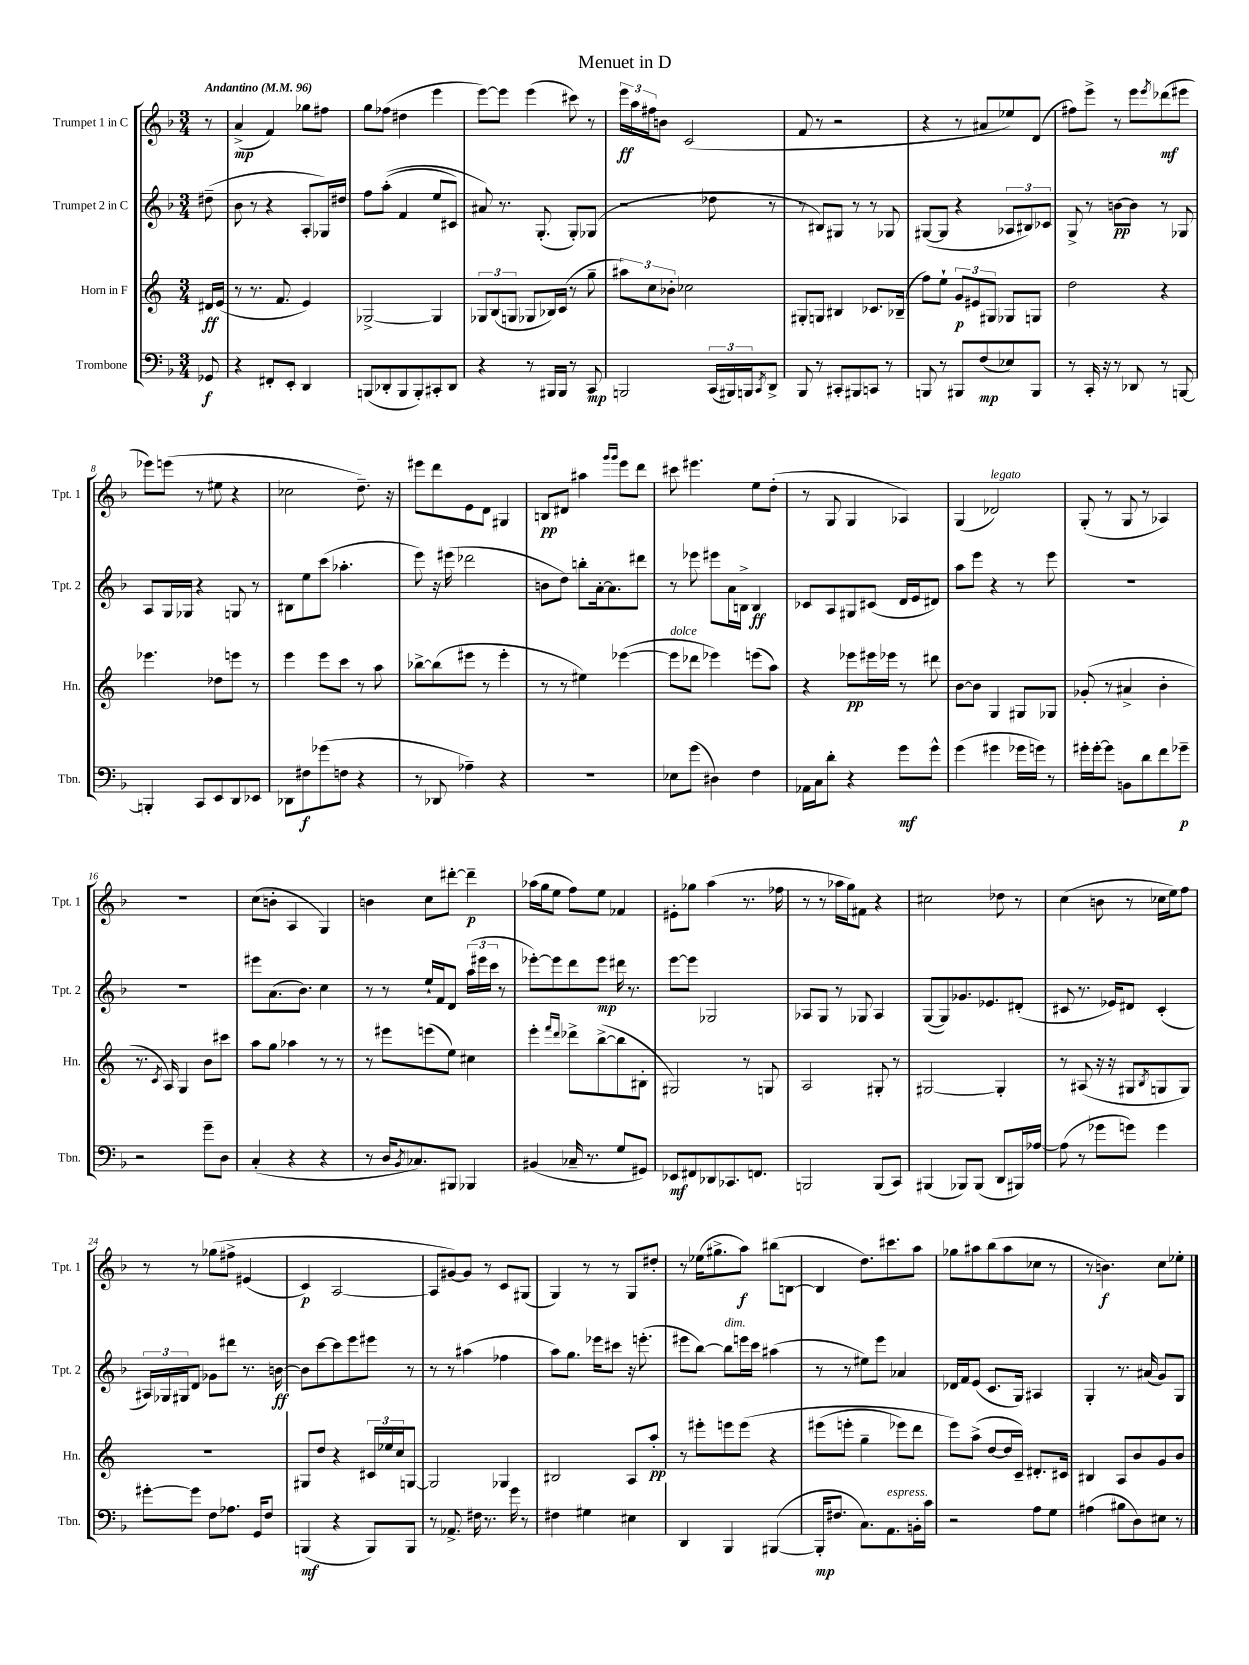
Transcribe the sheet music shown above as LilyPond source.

\header { title = "Menuet in D" }
<<
\new StaffGroup <<
\new Staff = "s0" \with { instrumentName = "Trumpet 1 in C" shortInstrumentName = "Tpt. 1" } {
    \clef treble \key f \major \numericTimeSignature \time 3/4 \partial 8 \tempo "Andantino" 4 = 96
    r8 |
    a'4->\mp( f'4) ges''8 fis''8 |
    g''8 fes''8( dis''4 e'''4 |
    e'''8~) e'''8 e'''4( cis'''8) r8 |
    \tuplet 3/2 { e'''16\ff a''16 fis''16 } b'8 c'2( |
    f'8 r8 r2 |
    r4 r8 ais'8 ees''8) d'8( |
    fis''8) e'''8-> r8 e'''8 \acciaccatura { e'''8 } des'''8\mf( eis'''8 |
    ees'''8) e'''8( r8 eis''8 r4 |
    ces''2 d''8.--) r16 |
    eis'''8 d'''8 e'8 d'8 gis4 |
    b8\pp dis'8 ais''4 \grace { g'''16 g'''16 } e'''8 d'''8 |
    cis'''8 eis'''4. e''8 d''8-.( |
    r8 g8 g4 aes4) |
    g4( des'2^\markup { \italic "legato" }) |
    g8-.( r8 g8 r8 aes4) |
    R2. |
    c''8( b'8-. a4 g4) |
    b'4 c''8 dis'''8~-. dis'''4--\p |
    aes''16( g''16 e''8 f''8) e''8 fes'4 |
    eis'8-. ges''8 a''4( r8. fes''16 |
    r8 r8 aes''16 g''16) fis'8 r4 |
    cis''2 des''8 r8 |
    c''4( b'8 r8 ces''16 e''16) f''8 |
    r8 r8 ges''8\( fis''8-> eis'4( |
    c'4\p) a2~ |
    a8 gis'8~\) gis'8 r8 c'8 gis8( |
    g4) r8 r8 g8 dis''8-. |
    r8 ees''16( gis''8.-> a''8\f) bis''8( b8~ |
    b4 d''8.) cis'''8. a''8 |
    ges''8 ais''8 bes''8( ais''8 ces''8 r8 |
    r8 b'4.\f) c''8 ees''8-. \bar "|." |
}
\new Staff = "s1" \with { instrumentName = "Trumpet 2 in C" shortInstrumentName = "Tpt. 2" } {
    \clef treble \key f \major \numericTimeSignature \time 3/4 \partial 8
    dis''8--( |
    bes'8 r8 r4 a8-. ges16) dis''16 |
    f''8 a''8-.(\( f'4 e''8 cis'8) |
    ais'8\) r8. g8.-.( g8-.) ges8( |
    r2 des''8 r8 |
    r8 bis8) gis8 r8 r8 ges8 |
    gis8~( gis8 r4 \tuplet 3/2 { aes8 bis8) ces'8 } |
    g8-> r8 b'8~\pp b'8 r8 ges8 |
    a8 g16 ges16 r4 g8 r8 |
    bis8 e''8 c'''8( aes''4.-. |
    e'''8) r16 eis'''16( des'''2 |
    b'8 d''8) b''8-. a'16~-. a'8. dis'''8 |
    r8 ees'''8 eis'''8 a'16 b16-> b4\ff |
    ces'8 a8 gis8 cis'8( d'16 e'16 dis'8) |
    a''8 e'''8 r4 r8 e'''8 |
    R2. |
    R2. |
    eis'''8 a'8.( bes'8.) c''4 |
    r8 r8 e''16-! f'16 d'8 \tuplet 3/2 { a''16( eis'''16 c'''16 } r8 |
    ees'''8~-.) ees'''8 d'''8 ees'''8\mp dis'''16 r8. |
    e'''8~ e'''8 ges2 |
    aes8 g8 r8 ges8 aes4 |
    g8~( g8) ges'8. ees'8. dis'8-.( |
    cis'8 r8. ees'16) dis'8 cis'4-.( |
    \tuplet 3/2 { ais16) ges16 gis16 } d'8 ges'8 dis'''8 r8. b'16~\ff |
    b'8 c'''8~ c'''8 e'''8 eis'''8 r8 |
    r8 r8 ais''4( fes''4 |
    a''8) g''8. ees'''16 cis'''8 r16 e'''8.-.( |
    eis'''8 bes''8~) bes''8^\markup { \italic "dim." } e'''16 c'''16 ais''4( |
    r8 r8 eis''8) e'''8 aes'4 |
    des'16 f'16 e'8( c'8. g16) ais4 |
    g4-. r8. ais'16( g'8) g8 \bar "|." |
}
\new Staff = "s2" \with { instrumentName = "Horn in F" shortInstrumentName = "Hn." } {
    \clef treble \key c \major \numericTimeSignature \time 3/4 \partial 8
    dis'16\ff e'16( |
    r8 r8. f'8. e'4) |
    ges2~-> ges4 |
    \tuplet 3/2 { ges8 b8( g8 } ges8 bes16) c'16( r8 g''8-- |
    \tuplet 3/2 { ais''8) c''8 bes'8-. } ces''2 |
    gis8-. g8 bis4 ces'8. bes16--( |
    f''8) e''8-! \tuplet 3/2 { g'8\p eis'8 gis8 } ges8 g8 |
    d''2 r4 |
    ees'''4. des''8 e'''8 r8 |
    e'''4 e'''8 c'''8 r8 a''8 |
    bes''8~-> bes''8( eis'''8 r8 eis'''4-. |
    r8 r8 eis''4) ees'''4~( |
    ees'''8^\markup { \italic "dolce" } des'''8 ees'''4) e'''8( a''8) |
    r4 ees'''8\pp eis'''16 ees'''16 r8 dis'''8 |
    b'8~ b'8 g4 gis8 ges8 |
    ges'8-.( r8 ais'4-> b'4-. |
    r8. \acciaccatura { c'8 } a16) g4 b'8 cis'''8 |
    a''8 g''8 aes''4 r8 r8 |
    r8 eis'''8 e'''8( e''8) cis''4 |
    e'''4-. \grace { f'''16 d'''16 } des'''8-> b''8~->( b''8 bis8-. |
    gis2) r8 g8 |
    a2 gis8-. r8 |
    gis2~ gis4-. |
    r8 ais8( r16 r16 gis8 \acciaccatura { b8 } g8 g8) |
    R2. |
    gis8 d''8 r4 \tuplet 3/2 { cis'16 ees''16 c''16 } g8~ |
    g2 ges4 |
    bis2 a8 a''8-.\pp |
    r8 eis'''8-. e'''8 e'''8\( r4 |
    eis'''8( e'''8-. g''4-- ees'''8) d'''8 |
    e'''8\) a''8->( d''8~ d''16 c'16--) dis'8.-. cis'16 |
    bis4 a8 b'8 g'8 b'8 \bar "|." |
}
\new Staff = "s3" \with { instrumentName = "Trombone" shortInstrumentName = "Tbn." } {
    \clef bass \key f \major \numericTimeSignature \time 3/4 \partial 8
    ges,8\f |
    r4 fis,8-. e,8-. d,4 |
    b,,8( des,8-. b,,8 b,,8-.) cis,8-. des,8 |
    r4 r8 bis,,16 bis,,16 r8 c,8\mp |
    b,,2 \tuplet 3/2 { c,16( bis,,16) b,,16 } \acciaccatura { c,8 } d,8-> |
    bes,,8 r8 cis,8-. bis,,8 c,8 r8 |
    b,,8 r8 bis,,8 f8\mp( ees8) bis,,8 |
    r8 c,16-. r16 r8 des,8 r8 b,,8~ |
    b,,4-. c,8 e,8 d,8 ees,8 |
    des,8 fis8\f ges'8( f8 r4 |
    r8 des,8 aes4--) r4 |
    R2. |
    ees8 g'8( dis4) f4 |
    aes,16 c16 d'8-. r4 g'8\mf g'8-^ |
    g'4( gis'4 ges'16 g'16) r8 |
    gis'16-. gis'16~-. gis'8 b,8 d'8 f'8 ges'8--\p |
    r2 g'8-- d8 |
    c4-.( r4 r4 |
    r8 d16 \acciaccatura { bes,8 } ces8.) bis,,8 bes,,4 |
    bis,4( ces16-- r8. g8 gis,8) |
    ees,8\mf fis,8 des,8 ces,8. f,8. |
    b,,2 b,,8( c,8) |
    bis,,4( bes,,8) bes,,8( d,8 bis,,16) aes16~ |
    aes8( r8 ges'8 g'8) g'4 |
    gis'8~-. gis'8 f8 aes8. g,16 f8 |
    b,,4\mf( r4 b,,8) b,,8 |
    r8 aes,8.-> fis16 r8. g'16 r8 |
    fis4 gis4 eis4 |
    d,4 bes,,4 bis,,4~( |
    bis,,16-.\mp fis8. c8.) a,8.^\markup { \italic "espress." } b,16-. c'16 |
    r2 a8 g8 |
    ais4( bis8 d8) eis8 r8 \bar "|." |
}
>>
>>
